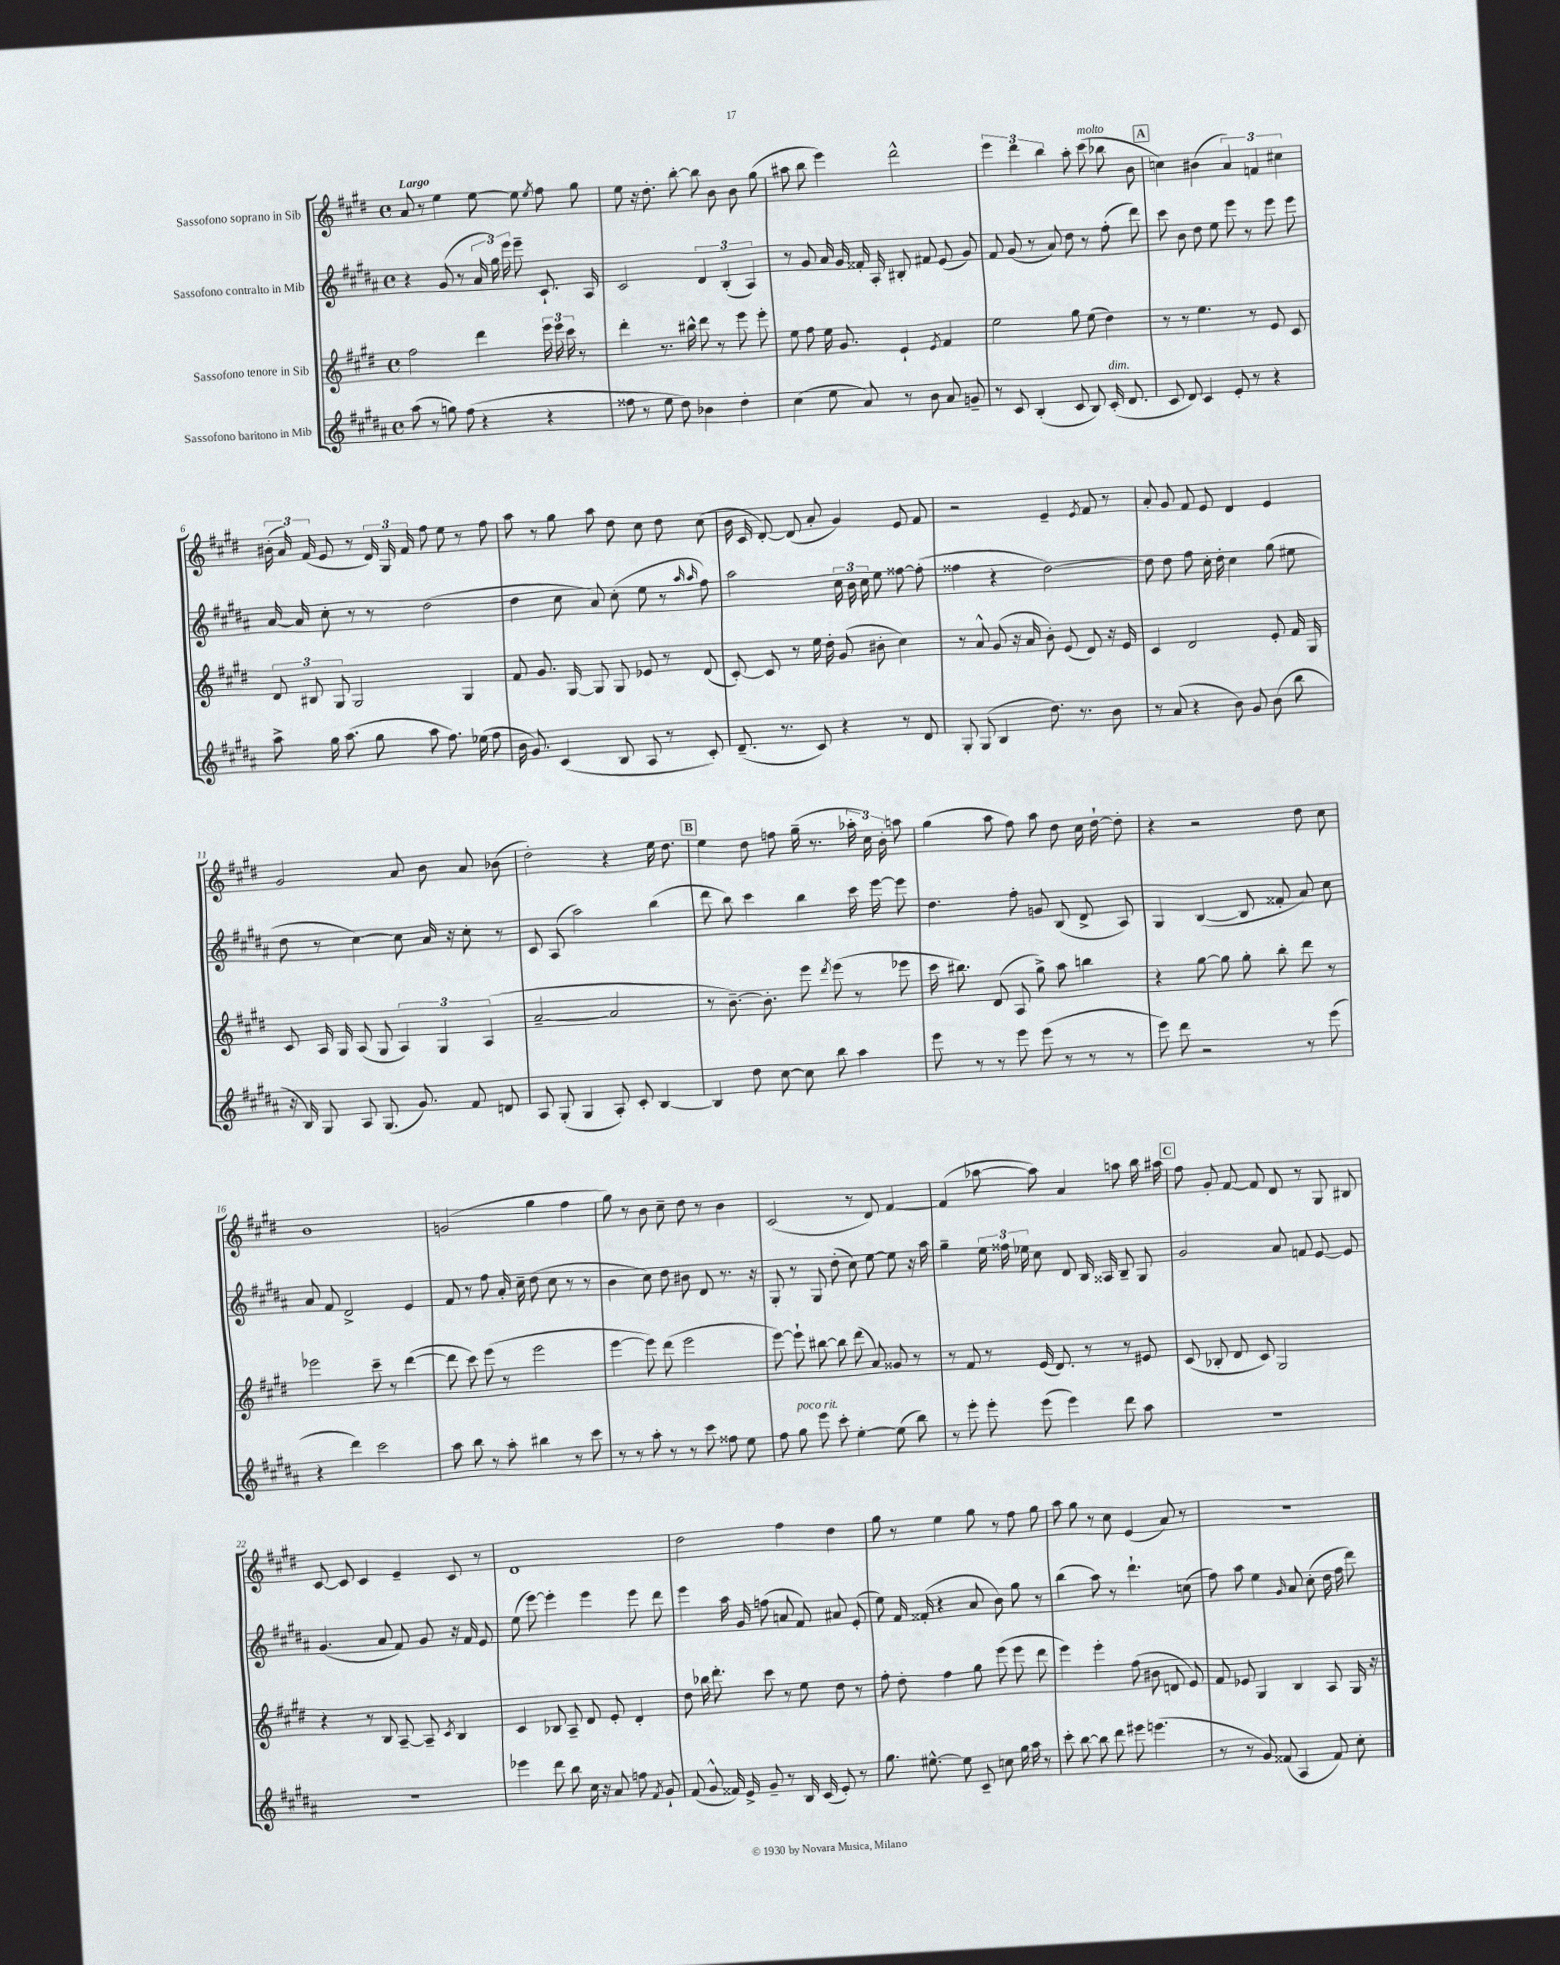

**kern	**kern	**kern	**kern
*staff4	*staff3	*staff2	*staff1
*clefG2	*clefG2	*clefG2	*clefG2
*k[f#c#g#d#a#]	*k[f#c#g#d#]	*k[f#c#g#d#a#]	*k[f#c#g#d#]
*M4/4	*M4/4	*M4/4	*M4/4
*met(c)	*met(c)	*met(c)	*met(c)
(8aa#	2ff#	4r	8a
8r	.	.	8r
8gg)	.	(8g#	4ee
(8ff#	.	8r	.
4r	4ddd#	24a#	[8ee
.	.	24gg#)	.
.	.	24eee	.
.	.	8eee~	8ee]
.	.	.	8qee
4r	24eee	8.c#`	8ff#
.	24eee	.	.
.	24ccc#	.	.
.	8r	.	8gg#
.	.	16A#	.
=	=	=	=
8ff##	4ddd#'	2c#	8ee
8r	.	.	16r
.	.	.	8.dd#'
8ee	8.r	.	.
8dd#)	.	.	[8bb'
.	16bb#^^	.	.
4b-	8ddd#	6d#	8bb]
.	8r	.	8b
.	.	(6B'	.
4dd#'	8eee	.	8b
.	.	6A#)	.
.	8eee'	.	(8gg#
=	=	=	=
(4cc#	8ee	8r	8aa#
.	8ff#	8g#	8bb
8ee	16ee	16a#	4eee)
.	8.g#	16g#	.
8a#)	.	16f##'	.
.	.	16A#'	.
8r	4e`	8B#'	2ddd#^^
8b	.	8f#	.
.	8qe	.	.
8a#	4f#	(8e	.
8g~	.	8g#)	.
=	=	=	=
8r	2ee	8f#	6eee
8c#	.	(8g#	.
.	.	.	6ddd#
(4B'	.	8r	.
.	.	.	6bb
.	.	8a#)	.
8c#	8gg#	8dd#	8aa'
8B)	(8ee	8r	(8ccc#
(16c#'	4dd#)	(8ff#'	8bb-
8.d#	.	.	.
.	.	8ddd#)	8b
=	=	=	=
8c#	8r	8ccc#	4cc)
8d#)	8r	8b	.
4c#	4.ee	8dd#	(4b#
.	.	8ee	.
8e'	.	8eee	6a)
8r	8r	8r	.
.	.	.	6f
4r	8e	8eee	.
.	.	.	6cc#
.	8c#	8eee	.
=	=	=	=
8aa#^	12d#	[16a#	(24b#'
.	.	.	24a)
.	.	16a#]	.
.	12B#	.	(24f#
16gg#	.	8cc#'	8e
.	12G#	.	.
(8.aa#	.	.	.
.	2G#	8r	8r
8gg#	.	8r	24d#)
.	.	.	24G#
.	.	.	24f#
8aa#	.	(2dd#	8ff#
8.ff#)	.	.	8ee
.	4G#	.	8r
(16ee-	.	.	.
8ff#	.	.	8ff#
=	=	=	=
16b	8f#	4dd#	8aa
8.g#)	.	.	.
.	8.g#	.	8r
(4c#	.	8cc#	8gg#
.	[16G#	.	.
.	8G#]	8a#)	8aa
8B	8G#	(8cc#'	8dd#
8A#	8e-	8ee	8cc#
8r	8r	8r	8dd#
.	.	16qqaa#	.
.	.	16qqaa#	.
8c#')	(8d#	8ff#)	(8cc#
=	=	=	=
(8.d#~	[8c#')	2aa#	16b
.	.	.	16c#
.	8c#]	.	[8d#')
8.r	.	.	.
.	8r	.	(8d#]
8c#)	16ee	.	8a'
.	16dd#'	.	.
4r	(8g#	24cc#	4g#)
.	.	24b	.
.	.	24cc#	.
.	8b#'	8ee	.
8r	4cc#)	[8ff##	8e
8d#	.	(8ff##']	8f#
=	=	=	=
8G#'	8r	4ff##	2r
(8G#	8a^^	.	.
4B	(8g#	4r	.
.	16r	.	.
.	16a	.	.
8.dd#)	8b')	[2dd#)	4e~
.	(8e	.	.
8.r	.	.	.
.	.	.	8qe
.	8d#)	.	8f#
8b	16r	.	8r
.	16e	.	.
=	=	=	=
8r	4c#	8dd#]	8a'
(8a#	.	8dd#	8g#
4r	2d#	8ff#	8f#
.	.	16cc#'	8e
.	.	16dd#'	.
8b)	.	4cc#	4d#
8g#	.	.	.
(8b	8e'	(8gg#	4e
8bb	16f#	8ee#	.
.	16G#	.	.
=	=	=	=
16r	8c#	8dd#	2g#
16B)	.	.	.
8G#	16A	8r	.
.	16G#	.	.
8A#	(8A	[4cc#)	.
(8.G#	8G#	.	.
.	6A)	8cc#]	8a
8.g#)	.	.	.
.	.	16a#	8b
.	6G#	.	.
.	.	16r	.
8f#	.	8cc#'	8a
.	(6A	.	.
8d	.	8r	(8b-
=	=	=	=
8A#	[2a~	8c#	2dd#')
(8G#'	.	(8A#	.
4G#	.	2aa#)	.
8A#')	2a]	.	4r
8c#'	.	.	.
[4B	.	(4bb	16ee
.	.	.	8.dd#
=	=	=	=
4B]	8r	8ddd#	4ee
.	[8.b~)	8bb)	.
8dd#	.	4ccc#	8dd#
.	8.b']	.	.
[8cc#	.	.	8ff
8cc#]	8eee	4bb	(16gg#~
.	.	.	8.r
.	8qddd#	.	.
8bb	(8eee	.	.
4aa#	8r	16ccc#	24aa-'
.	.	.	24cc#)
.	.	[16eee	.
.	.	.	24b'
.	8eee-	8eee]	8aa
=	=	=	=
8eee	16ccc#	4.dd#	(4gg#
.	8.bb#)	.	.
8r	.	.	.
8r	(8d#	.	8aa
8eee	8A	8ff#'	8ff#)
(8eee	8gg#^)	8g	8aa
8r	8aa	(8B	8dd#
8r	4bb	8d#^	16cc#
.	.	.	[16dd#`
8r	.	8A#)	8dd#']
=	=	=	=
8eee)	4r	4G#	4r
8ddd#	.	.	.
2r	[8gg#	([4B	2r
.	8gg#]	.	.
.	8gg#'	8B]	.
.	8bb'	8f##'	.
8r	8ddd#	8a#)	8dd#
(8eee	8r	8cc#	8cc#
=	=	=	=
4r	2eee-	8a#	1b
.	.	8f#	.
4ddd#)	.	2d#^	.
2ccc#	8ccc#~	.	.
.	8r	.	.
.	([4ddd#	4e	.
=	=	=	=
8aa#	8ddd#]	8f#	(2g
8bb	8ccc#)	8r	.
8r	(8eee	8ff#	.
8aa#'	8r	16a#'	.
.	.	16cc#~	.
4bb#	2eee	(8dd#	4gg#
.	.	8cc#	.
8r	.	8r	4ff#
8ccc#	.	8r	.
=	=	=	=
8r	[4eee	4b	8gg#)
8r	.	.	8r
8aa#'	8eee])	8cc#)	8b
8r	(8ddd#	8dd#	8cc#~
8r	2eee	8b#	8dd#
8ccc#	.	8d#	8r
8ff##	.	8.r	4b
8ee	.	.	.
.	.	16r	.
=	=	=	=
8ff#	[8eee)	8G#'	(2c#
8gg#	8eee`]	8r	.
8eee	[8bb#	8G#	.
8ccc#'	8bb#]	(8dd#'	.
[4ee'	(8ddd#	8cc#)	8r
.	8a)	[8ee	8d#)
(8ee]	8g##	8ee]	[4f#
8bb)	8r	16r	.
.	.	16aa#	.
=	=	=	=
8r	8r	4gg#~	(4f#]
8eee'	8f#	.	.
8eee'	8r	24ee	[8aa-
.	.	24ff##	.
.	.	24ee-	.
(8eee	(16e	8cc#	8aa-])
.	8.d#)	.	.
4eee)	.	8d#	4a
.	8r	16B	.
.	.	16A##	.
8ddd#	8r	8B~	8aa
8aa#	8e#	8G#	16bb
.	.	.	16aa#
=	=	=	=
1r	(8c#	2g#	8ff#
.	8B-'	.	8g#'
.	8d#	.	[8f#
.	8c#)	.	8f#]
.	2G#	8a#	8d#
.	.	8f	8r
.	.	[8e	8G#
.	.	8e]	8B#
=	=	=	=
1r	4r	(4.g#	[8c#
.	.	.	8c#]
.	8r	.	4c#
.	8B	8a#	.
.	[8A~	8f#)	4e~
.	8A~]	8g#	.
.	8qc#	.	.
.	4B	16r	8c#
.	.	16f#	.
.	.	8e	8r
=	=	=	=
4eee-	4c#	(8ee	1d#
.	.	[8eee)	.
8ddd#	8B-	4eee']	.
8bb	8A~	.	.
16cc#	8d#	4eee	.
16r	.	.	.
8a#	8e'	.	.
8ff	4d#'	8eee	.
8qf#	.	.	.
8g#`	.	8ddd#	.
=	=	=	=
(8f#	8dd#	4eee	2dd#
8g#^^	16bb-	.	.
.	8.ddd#'	.	.
16f##)	.	16aa#	.
16e^	.	16g#	.
8g#~	8ccc#	(8ff	.
8r	8r	8a	4ff#
16B	8ee	8f#)	.
(16c#	.	.	.
8e')	8dd#	8a#	4dd#
8r	8r	(8e'	.
=	=	=	=
8.gg#	8ff#'	8ee)	8gg#
.	8dd#'	16f#	8r
[8.ee#^^	.	(16f##'	.
.	4ff#	4r	4ee
8ee#]	.	.	.
8c#~	8gg#	8a#	8gg#
8cc	(8eee	8b)	8r
16gg#	8eee	8gg#	8ff#
16aa#	.	.	.
8r	8ddd#	8r	8gg#
=	=	=	=
8ccc#'	4eee)	(4bb	8aa
[8bb	.	.	8gg#
8bb]	4eee'	8aa#)	8r
8ddd#	.	8r	8cc#
8eee#	(8ff#	4.ddd#`	(4e
(4.eee	8b#	.	.
.	8d	.	8a)
.	8e)	(8cc	8r
=	=	=	=
8r	8f#	8ff#)	1r
8r	8e-	8aa#	.
8g#)	4G#	4ee	.
(8f##	.	.	.
.	.	16qqg#	.
4A#	4B	8a#	.
.	.	(8cc#'	.
8f##)	8A	16dd#	.
.	.	16ff#	.
8cc#'	16G#	8ddd#)	.
.	16r	.	.
==	==	==	==
*-	*-	*-	*-
